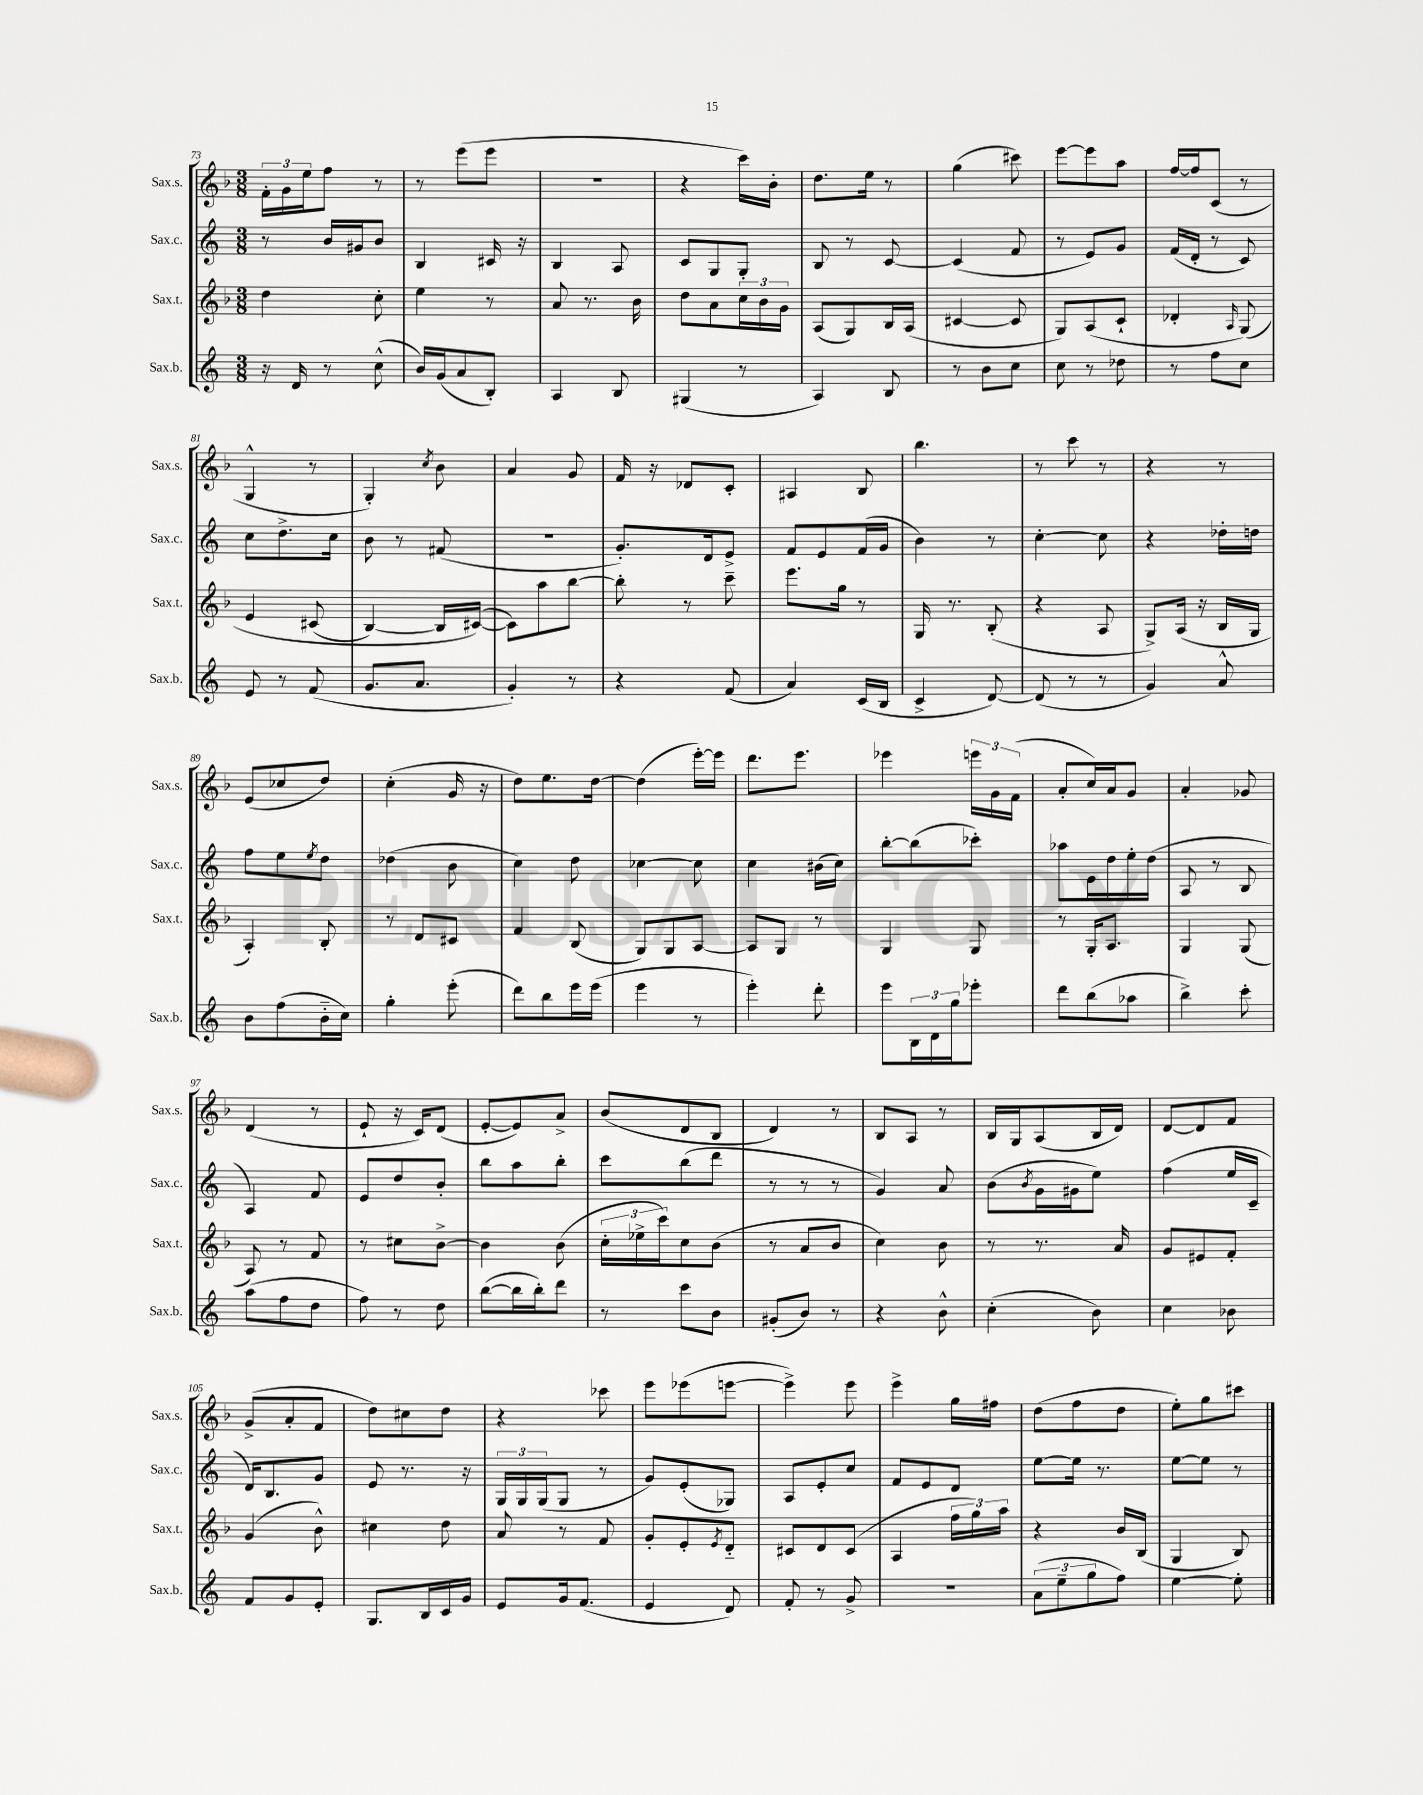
<<
\new StaffGroup <<
\new Staff = "s0" \with { instrumentName = "Sax.s." shortInstrumentName = "Sax.s." } {
    \clef treble \key f \major \numericTimeSignature \time 3/8
    \tuplet 3/2 { f'16-. g'16 e''16 } f''8 r8 |
    r8 e'''8( e'''8 |
    R4. |
    r4 c'''16) bes'16-. |
    d''8. e''16 r8 |
    g''4( cis'''8) |
    e'''8~ e'''8 a''8 |
    f''16~ f''16 c'8( r8 |
    g4-^ r8 |
    g4-.) \acciaccatura { c''8 } bes'8 |
    a'4 g'8 |
    f'16 r16 des'8 c'8-. |
    ais4 bes8 |
    bes''4. |
    r8 c'''8 r8 |
    r4 r8 |
    e'8( ces''8 d''8) |
    c''4-.( g'16 r16 |
    d''8) e''8. d''16~ |
    d''4( e'''16~-.) e'''16 |
    d'''8. e'''8. |
    ees'''4 \tuplet 3/2 { e'''16 g'16 f'16( } |
    a'8-. c''16) a'16 g'8 |
    a'4-. ges'8 |
    d'4( r8 |
    e'8-! r16 c'16) d'8( |
    e'8~-. e'8) a'8-> |
    bes'8( d'8 bes8 |
    d'4) r8 |
    bes8 a8 r8 |
    bes16 g16 a8( bes16 d'16) |
    d'8~ d'8 f'8 |
    g'8->( a'8-. f'8 |
    d''8) cis''8 d''8 |
    r4 ces'''8 |
    e'''8 ees'''8( e'''8~ |
    e'''4->) e'''8 |
    e'''4-> g''16 fis''16 |
    d''8( f''8 d''8 |
    e''8-.) g''8 cis'''8 \bar "|." |
}
\new Staff = "s1" \with { instrumentName = "Sax.c." shortInstrumentName = "Sax.c." } {
    \clef treble \key c \major \numericTimeSignature \time 3/8
    r8 b'16 gis'16 b'8 |
    b4 cis'16 r16 |
    b4 a8 |
    c'8 g8 g8-. |
    b8 r8 c'8~ |
    c'4( f'8 |
    r8 e'8) g'8 |
    f'16( d'16-. r8 c'8) |
    c''8 d''8.-> c''16 |
    b'8 r8 fis'8( |
    R4. |
    g'8.-.) d'16 e'8-> |
    f'8 e'8 f'16( g'16 |
    b'4) r8 |
    c''4~-. c''8 |
    r4 des''16-. d''16 |
    f''8 e''8 \acciaccatura { e''8 } d''8 |
    des''4( b'8 |
    c''4) d''8 |
    ces''4~ ces''8 |
    c''4 bis'16( c''16) |
    b''8~-. b''8( ces'''8-.) |
    aes''8 e'16 d''16 e''16-. d''16( |
    a8 r8 b8 |
    a4) f'8 |
    e'8 d''8 b'8-. |
    b''8 a''8 b''8-. |
    c'''8 b''8( d'''8 |
    r8 r8 r8 |
    g'4) a'8 |
    b'8( \acciaccatura { b'8 } g'16 gis'16 e''8) |
    f''4( e''16 c'16-- |
    d'16) b8. g'8 |
    e'8 r8. r16 |
    \tuplet 3/2 { g16 g16 g16( } g8 r8 |
    g'8) e'8-.( ges8) |
    a8 e'8-. c''8 |
    f'8 e'8 d'8 |
    e''8~ e''16 r8. |
    e''8~ e''8 r8 \bar "|." |
}
\new Staff = "s2" \with { instrumentName = "Sax.t." shortInstrumentName = "Sax.t." } {
    \clef treble \key f \major \numericTimeSignature \time 3/8
    d''4 c''8-. |
    e''4 r8 |
    a'8 r8. bes'16 |
    d''8 a'8 \tuplet 3/2 { c''16 bes'16 g'16 } |
    a8( g8) bes16 a16( |
    cis'4~ cis'8 |
    g8) a8( c'8-! |
    des'4-. \grace { a16 } g8)\( |
    e'4 cis'8( |
    bes4~) bes16 cis'16~(\) |
    cis'8) a''8 bes''8~ |
    bes''8-. r8 c'''8-- |
    e'''8. g''16 r8 |
    g16 r8. bes8-.( |
    r4 a8 |
    g8->) a16( r16 bes16 g16 |
    a4-.) bes8-. |
    r8 d'8 cis'8 |
    f'4 bes8( |
    g8) g8 a8~ |
    a8 g8 r8 |
    g4 g8 |
    r8 g16-. a8. |
    g4 g8( |
    a8) r8 f'8 |
    r8 cis''8 bes'8~-> |
    bes'4 bes'8( |
    \tuplet 3/2 { c''16-. ees''16-> c'''16) } c''8 bes'8( |
    r8 a'8 bes'8 |
    c''4) bes'8 |
    r8 r8. a'16 |
    g'8 eis'8 f'8-. |
    g'4( bes'8-^) |
    cis''4 d''8 |
    a'8 r8 f'8 |
    g'8-. e'8-. \acciaccatura { e'8 } d'8-_ |
    cis'8 d'8 cis'8( |
    a4 \tuplet 3/2 { f''16 g''16) a''16 } |
    r4 bes'16 bes16( |
    g4 bes8) \bar "|." |
}
\new Staff = "s3" \with { instrumentName = "Sax.b." shortInstrumentName = "Sax.b." } {
    \clef treble \key c \major \numericTimeSignature \time 3/8
    r16 d'16 r8 c''8-^( |
    b'16) g'16( a'8 b8-.) |
    a4 b8 |
    gis4( r8 |
    a4) b8 |
    r8 b'8 c''8 |
    c''8 r8 des''8 |
    r8 f''8 c''8 |
    e'8 r8 f'8( |
    g'8. a'8. |
    g'4-.) r8 |
    r4 f'8( |
    a'4) c'16( b16 |
    c'4-> d'8~) |
    d'8( r8 r8 |
    g'4) a'8-^ |
    b'8 f''8( b'16-_ c''16) |
    g''4-. e'''8-.( |
    d'''8) b''8 e'''16 e'''16( |
    e'''4 r8 |
    e'''4-.) d'''8-. |
    e'''8 \tuplet 3/2 { b16 d'16 g''16 } ees'''8-. |
    d'''8 b''8( aes''8 |
    b''4->) c'''8-. |
    a''8( f''8 d''8 |
    f''8) r8 d''8 |
    b''8~( b''16 b''16-.) d'''8 |
    r8 c'''8 b'8 |
    gis'8-.( b'8) r8 |
    r4 b'8-^ |
    c''4-.( b'8) |
    c''4 bes'8 |
    f'8 g'8 e'8-. |
    g8. b16 c'16 g'16 |
    e'8 g'16 f'8.( |
    e'4 d'8) |
    f'8-. r8 g'8-> |
    R4. |
    \tuplet 3/2 { a'8( e''8-- g''8 } f''8) |
    e''4~ e''8-. \bar "|." |
}
>>
>>
\layout { \context { \Score currentBarNumber = #73 } }
